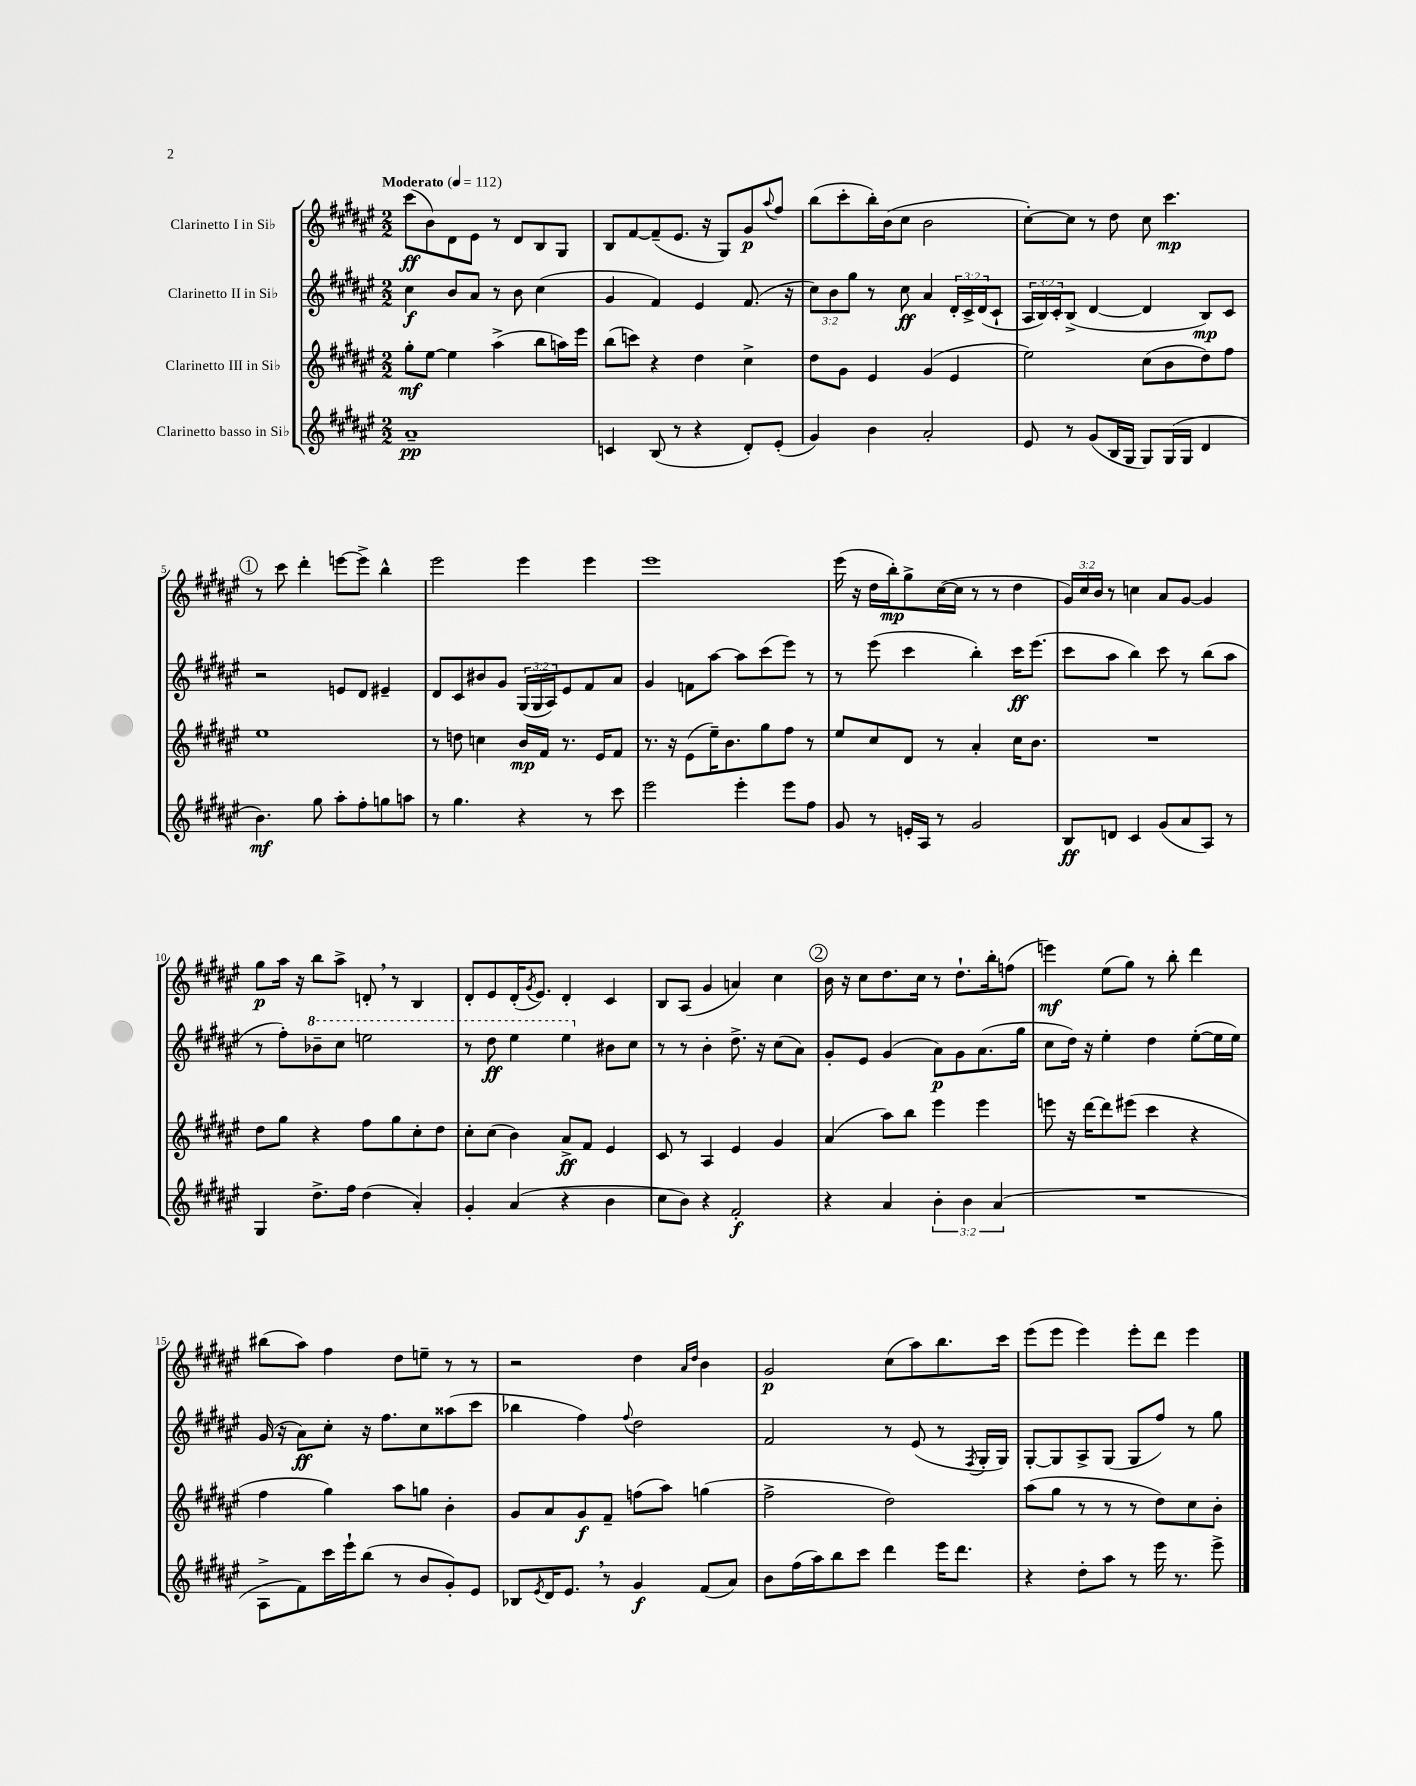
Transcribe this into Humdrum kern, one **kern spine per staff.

**kern	**kern	**kern	**kern
*staff4	*staff3	*staff2	*staff1
*clefG2	*clefG2	*clefG2	*clefG2
*k[f#c#g#d#a#e#]	*k[f#c#g#d#a#e#]	*k[f#c#g#d#a#e#]	*k[f#c#g#d#a#e#]
*M2/2	*M2/2	*M2/2	*M2/2
*MM112	*MM112	*MM112	*MM112
1a#~	8gg#'\L	4cc#\	(8ccc#\L
.	[8ee#\J	.	8b\)
.	4ee#\]	8b/L	8d#\
.	.	8a#/J	8e#\J
.	(4aa#^\	8r	8r
.	.	8b\	8d#/L
.	8bb\L	(4cc#\	8B/
.	16aa\L)	.	8G#/J
.	16eee#\JJ	.	.
=	=	=	=
4c/	(8bb\L	4g#/	8B/L
.	8ccc\J)	.	[8f#/
(8B/	4r	4f#/)	(8f#~/]
8r	.	.	8.e#/J
4r	4dd#\	4e#/	.
.	.	.	16r
.	.	.	8G#/L)
8d#'/L)	4cc#^\	(8.f#/	8g#/
.	.	.	8qqaa#/
(8e#'/J	.	.	8ff#/J
.	.	16r	.
=	=	=	=
4g#/)	8dd#\L	12cc#\L)	(8bb\L
.	.	12b\	.
.	8g#\J	.	8ccc#'\
.	.	12gg#\J	.
4b\	4e#/	8r	16bb'\L)
.	.	.	(16b\J
.	.	8cc#\	8cc#\J
2a#'/	(4g#/	4a#/	2b\
.	4e#/	24d#'/LL	.
.	.	24c#^/	.
.	.	(24d#/J	.
.	.	8c#`/J	.
=	=	=	=
8e#/	2ee#\)	24A#/LL	[8cc#'\L)
.	.	24B/)	.
.	.	24c#'/J	.
8r	.	(8B^/J	8cc#\]J
(8g#/L	.	[4d#/	8r
16B/L	.	.	8dd#\
16G#/JJ	.	.	.
8G#/L)	(8cc#\L	4d#/]	8cc#\
(16G#/L	8b\	.	4.ccc#\
16G#/JJ	.	.	.
4d#/	8dd#\)	8B/L)	.
.	8ff#\J	8c#/J	.
=	=	=	=
4.b\)	1ee#	2r	8r
.	.	.	8ccc#\
.	.	.	4ddd#'\
8gg#\	.	.	.
8aa#'\L	.	8e/L	[8eee\L
8ff#'\	.	8d#/J	8eee^\]J
8gg\	.	4e#~/	4bb^^\
8aa\J	.	.	.
=	=	=	=
8r	8r	8d#/L	2eee#\
4.gg#\	8dd\	8c#/	.
.	4cc\	8b#/	.
.	.	8g#/J	.
4r	16b/LL	(24G#/LL	4eee#\
.	.	24G#/	.
.	16f#/JJ	.	.
.	.	24A#/J)	.
.	8.r	8e#/	.
8r	.	8f#/	4eee#\
.	16e#/LK	.	.
8ccc#\	8f#/J	8a#/J	.
=	=	=	=
2eee#\	8.r	4g#/	1eee#
.	16r	.	.
.	(8e#\L	8f\L	.
.	16ee#~\K)	[8aa#\J	.
.	8.b\	.	.
4eee#'\	.	8aa#\]L	.
.	8gg#\	(8ccc#\	.
8eee#\L	8ff#\J	8eee#\J)	.
8ff#\J	8r	8r	.
=	=	=	=
8g#/	8ee#/L	8r	(16eee#\
.	.	.	16r
8r	8cc#/	(8eee#\	16dd#\LL
.	.	.	16bb'\J)
16e'/LL	8d#/J	4ccc#\	8gg#^\
16A#/JJ	.	.	.
8r	8r	.	([16cc#\L
.	.	.	16cc#\]JJ
2g#/	4a#'/	4bb'\)	8r
.	.	.	8r
.	16cc#\LK	16ccc#\LK	4dd#\
.	8.b\J	(8.eee#\J	.
=	=	=	=
8B/L	1r	8ccc#\L	24g#/LL)
.	.	.	24cc#/
.	.	.	24b/JJ
8d/J	.	8aa#\J	8r
4c#/	.	4bb\)	4cc\
(8g#/L	.	8ccc#\	8a#/L
8a#/	.	8r	[8g#/J
8A#/J)	.	(8bb\L	4g#/]
8r	.	8aa#\J	.
=	=	=	=
4G#/	8dd#\L	8r	8gg#\L
.	8gg#\J	8ff#'\L)	16aa#\Jk
.	.	.	16r
8.dd#^\L	4r	8bb-~\	8bb\L
.	.	8ccc#\J	8aa#^\J
16ff#\Jk	.	.	.
(4dd#\	8ff#\L	2eee\	8d'/
.	8gg#\	.	8r
4a#'/)	8cc#'\	.	4B/
.	8dd#\J	.	.
=	=	=	=
4g#'/	8cc#'\L	8r	8d#'/L
.	(8cc#\J	8ddd#\	8e#/
(4a#/	4b\)	4eee#\	(16d#'/K
.	.	.	8qg#/
.	.	.	8.e#/J)
4r	8a#^/L	4eee#\	4d#'/
.	8f#/J	.	.
4b\	4e#/	8b#\L	4c#/
.	.	8cc#\J	.
=	=	=	=
8cc#\L	8c#/	8r	8B/L
8b\J)	8r	8r	(8A#/J
4r	4A#/	4b'\	4g#/
2f#'/	4e#/	8.dd#^\	4a/)
.	.	16r	.
.	4g#/	(8cc#\L	4cc#\
.	.	8a#\J)	.
=	=	=	=
4r	(4a#/	8g#'/L	16b\
.	.	.	16r
.	.	8e#/J	8cc#\L
4a#/	8aa#\L)	(4g#/	8.dd#\
.	8bb\J	.	.
.	.	.	16cc#\Jk
6b'\	4eee#\	8a#\L)	8r
.	.	8g#\	8.dd#`\L
6b\	.	.	.
.	4eee#\	(8.a#\	.
.	.	.	16bb'\k
(6a#/	.	.	.
.	.	.	(8ff\J
.	.	16gg#\Jk	.
=	=	=	=
1r	8eee\	8cc#\L	4eee\)
.	16r	16dd#\Jk)	.
.	[16ddd#\LK	16r	.
.	8ddd#\]	4ee#'\	(8ee#\L
.	(8eee#\J	.	8gg#\J)
.	4ccc#\	4dd#\	8r
.	.	.	8bb'\
.	4r	([8ee#'\L	4ddd#\
.	.	16ee#\]L	.
.	.	16ee#\JJ)	.
=	=	=	=
8A#^\L	4ff#\	(16g#/	(8bb#\L
.	.	16r	.
8f#\)	.	8a#\L)	8aa#\J)
16ccc#\L	4gg#\)	8cc#'\J	4ff#\
16eee#`\J	.	.	.
(8bb\J	.	16r	.
.	.	8.ff#\L	.
8r	8aa#\L	.	8dd#\L
8b/L	8gg\J	8cc#\	8ee~\J
8g#'/)	4b'\	(8aa##\	8r
8e#/J	.	8ccc#\J	8r
=	=	=	=
8B-/L	8g#/L	4bb-\	2r
8qe#/	.	.	.
16d#/K	8a#/	.	.
8.e#/J	.	.	.
.	8g#/	4ff#\)	.
8r	8f#~/J	.	.
.	.	8qqff#/	.
4g#/	(8ff\L	2dd#\	4dd#\
.	8aa#\J)	.	.
.	.	.	16qqa#/LL
.	.	.	16qqdd#/JJ
(8f#/L	(4gg\	.	4b\
8a#/J)	.	.	.
=	=	=	=
8b\L	2ff#^\	2f#/	2g#/
(16ff#\L	.	.	.
16aa#\J)	.	.	.
8bb\	.	.	.
8ccc#\J	.	.	.
4ddd#\	2dd#\)	8r	(8cc#\L
.	.	(8e#/	8aa#\)
16eee#\LK	.	8r	8.bb\
8.ddd#\J	.	.	.
.	.	8qF#/	.
.	.	16G#'/LL	.
.	.	16G#/JJ)	16ccc#\Jk
=	=	=	=
4r	(8aa#\L	[8G#'/L	(8eee#\L
.	8gg#\J	8G#/]	8eee#\J
8dd#'\L	8r	8A#^/	4eee#\)
8aa#\J	8r	(8G#/J	.
8r	8r	8G#/L	8eee#'\L
16eee#\	8dd#\L)	8ff#/J)	8ddd#\J
8.r	.	.	.
.	8cc#\	8r	4eee#\
8eee#^\	8b'\J	8gg#\	.
==	==	==	==
*-	*-	*-	*-
